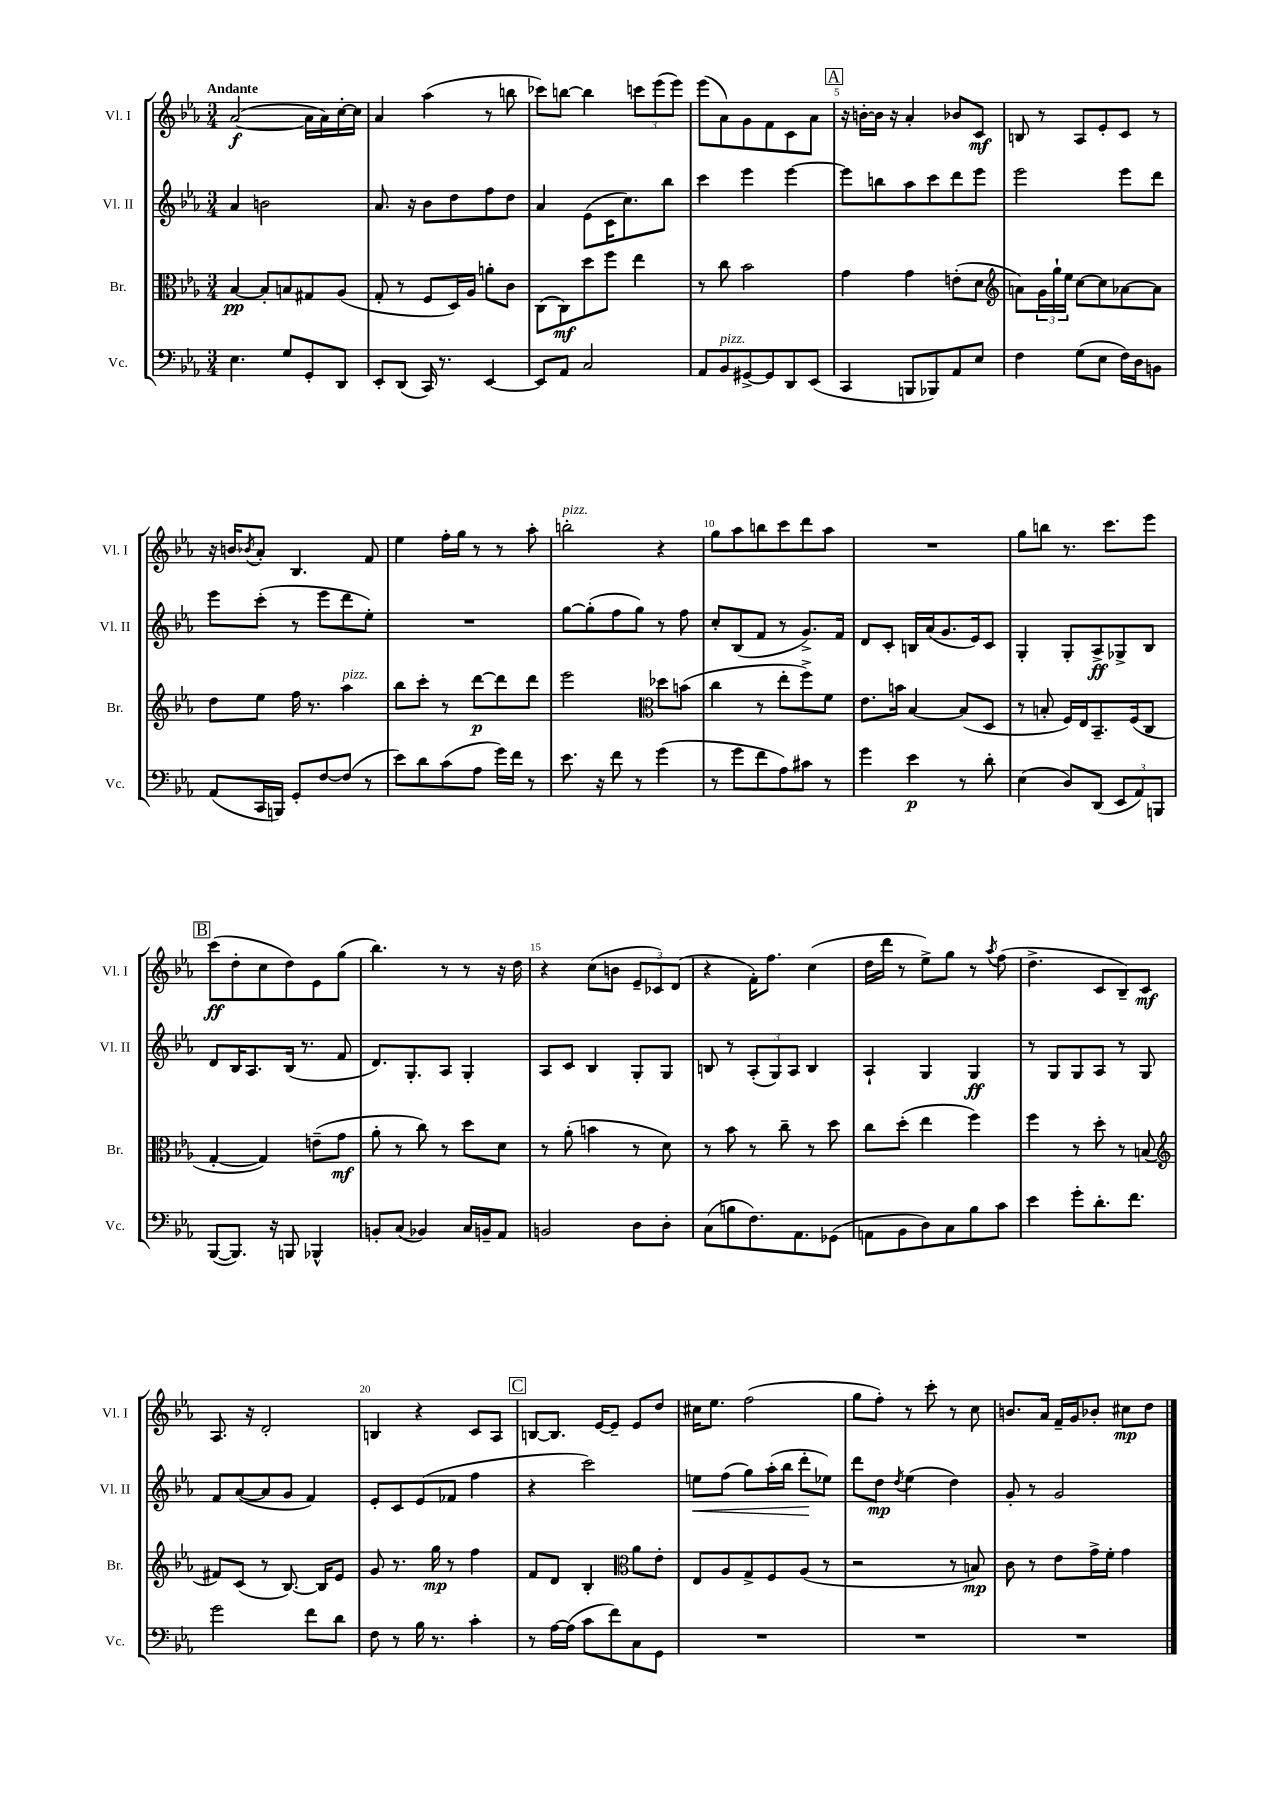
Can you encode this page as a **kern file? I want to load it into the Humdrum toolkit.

**kern	**dynam	**kern	**dynam	**kern	**dynam	**kern	**dynam
*part4	*part4	*part3	*part3	*part2	*part2	*part1	*part1
*staff4	*staff4	*staff3	*staff3	*staff2	*staff2	*staff1	*staff1
*I"Vc.	*	*I"Br.	*	*I"Vl. II	*	*I"Vl. I	*
*I'Vc.	*	*I'Br.	*	*I'Vl. II	*	*I'Vl. I	*
*clefF4	*	*clefC3	*	*clefG2	*	*clefG2	*
*k[b-e-a-]	*	*k[b-e-a-]	*	*k[b-e-a-]	*	*k[b-e-a-]	*
*M3/4	*	*M3/4	*	*M3/4	*	*M3/4	*
=1	=1	=1	=1	=1	=1	=1	=1
!	!	!	!	!	!	!LO:TX:a:B:t=Andante	!
4.E-\	.	[4B-/	pp	4a-/	.	([2a-/	f
.	.	8B-'/L]	.	2bn\	.	.	.
8G/L	.	8Bn/	.	.	.	.	.
8GG'/	.	8G#X/	.	.	.	16a-\LL]	.
.	.	.	.	.	.	16a-\)	.
8DD/J	.	(8A-/J	.	.	.	[16cc'\	.
.	.	.	.	.	.	16cc\JJ]	.
=2	=2	=2	=2	=2	=2	=2	=2
8EE-'/L	.	8G'/	.	8.a-/	.	4a-/	.
(8DD/J	.	8r	.	.	.	.	.
.	.	.	.	16r	.	.	.
16CC/)	.	8F/L	.	8b-\L	.	(4aa-\	.
8.r	.	.	.	.	.	.	.
.	.	16D/L)	.	8dd\	.	.	.
.	.	16A-/JJ	.	.	.	.	.
[4EE-/	.	8an'\L	.	8ff\	.	8r	.
.	.	8c\J	.	8dd\J	.	8bbn\	.
=3	=3	=3	=3	=3	=3	=3	=3
8EE-/L]	.	(8C\L	.	4a-/	.	8ccc-X\L)	.
8AA-/J	.	8C\)	mf	.	.	[8bbn\J	.
2C/	.	8dd\	.	(8e-\L	.	4bb\]	.
.	.	8ff\J	.	16c\K	.	.	.
.	.	.	.	8.cc\)	.	.	.
.	.	4ee-\	.	.	.	12cccn\L	.
.	.	.	.	.	.	(12eee-\	.
.	.	.	.	8bb-\J	.	.	.
.	.	.	.	.	.	12eee-\J)	.
=4	=4	=4	=4	=4	=4	=4	=4
8AA-/L	.	8r	.	4ccc\	.	(8eee-\L	.
!LO:TX:a:i:t=pizz.	!	!	!	!	!	!	!
8BB-/	.	8cc\	.	.	.	8a-\)	.
[8GG#X^/	.	2b-\	.	4eee-\	.	8g\	.
8GG#/]	.	.	.	.	.	8f\	.
8DD/	.	.	.	[4eee-\	.	8c\	.
(8EE-/J	.	.	.	.	.	8a-\J	.
!!LO:REH:place=s1:t=A
=5	=5	=5	=5	=5	=5	=5	=5
4CC/	.	4g\	.	8eee-\L]	.	16r	.
.	.	.	.	.	.	[16bn'\LL	.
.	.	.	.	8bbn\	.	16b\JJ]	.
.	.	.	.	.	.	16r	.
8BBBn/L	.	4g\	.	8aa-\	.	4a-'/	.
8BBB-X/)	.	.	.	8ccc\	.	.	.
8AA-/	.	(8en'\L	.	8ddd\	.	8b-X/L	.
8E-/J	.	8d\J	.	8eee-\J	.	8c/J	mf
=6	=6	=6	=6	=6	=6	=6	=6
*	*	*clefG2	*	*	*	*	*
4F\	.	8an\L)	.	2eee-\	.	8Bn/	.
.	.	24g\L	.	.	.	8r	.
.	.	24gg`\	.	.	.	.	.
.	.	24ee-\JJ	.	.	.	.	.
(8G\L	.	[8cc\L	.	.	.	8A-/L	.
8E-\J	.	8cc\]	.	.	.	8e-'/	.
16F\LL)	.	[8a-X\	.	8eee-\L	.	8c/J	.
16D\J	.	.	.	.	.	.	.
8BBn\J	.	8a-\J]	.	8ddd\J	.	8r	.
!!LO:LB:g=z
=7	=7	=7	=7	=7	=7	=7	=7
(8AA-/L	.	8dd\L	.	8eee-\L	.	16r	.
.	.	.	.	.	.	16bn/KL	.
.	.	.	.	.	.	8qb-X/	.
16CC/L	.	8ee-\J	.	(8ccc'\J	.	8a-'/J	.
16BBBn/JJ)	.	.	.	.	.	.	.
8GG'/L	.	16ff\	.	8r	.	4.B-/	.
.	.	8.r	.	.	.	.	.
[8F/	.	.	.	8eee-\L	.	.	.
!	!	!LO:TX:a:i:t=pizz.	!	!	!	!	!
(8F/J]	.	4aa-\	.	8ddd\	.	.	.
8r	.	.	.	8ee-'\J)	.	8f/	.
=8	=8	=8	=8	=8	=8	=8	=8
8e-\L)	.	8bb-\L	.	2.r	.	4ee-\	.
8d\	.	8ccc'\J	.	.	.	.	.
(8c\	.	8r	.	.	.	16ff'\LL	.
.	.	.	.	.	.	16gg\JJ	.
8A-\J	.	[8ddd\L	p	.	.	8r	.
16g\LL)	.	8ddd\]	.	.	.	8r	.
16f\JJ	.	.	.	.	.	.	.
8r	.	8ddd\J	.	.	.	8aa-'\	.
=9	=9	=9	=9	=9	=9	=9	=9
!	!	!	!	!	!	!LO:TX:a:i:t=pizz.	!
8.e-\	.	2eee-\	.	[8gg\L	.	2bbn'\	.
.	.	.	.	(8gg'\]	.	.	.
16r	.	.	.	.	.	.	.
8f\	.	.	.	8ff\	.	.	.
8r	.	.	.	8gg\J)	.	.	.
*	*	*clefC3	*	*	*	*	*
(4g\	.	8dd-X\L	.	8r	.	4r	.
.	.	(8bn\J	.	8ff\	.	.	.
=10	=10	=10	=10	=10	=10	=10	=10
8r	.	4cc\	.	8cc'/L	.	8gg\L	.
8g\L	.	.	.	(8B-/	.	8aa-\	.
8f\	.	8r	.	8f/J	.	8bbn\	.
8A-\)	.	8ee-'\L	.	8r	.	8ccc\	.
8c#X\J	.	8ff^\)	.	8.g^/L)	.	8ddd\	.
8r	.	8f\J	.	.	.	8aa-\J	.
.	.	.	.	16f/Jk	.	.	.
=11	=11	=11	=11	=11	=11	=11	=11
4g\	.	8.e-\L	.	8d/L	.	2.r	.
.	.	.	.	8c'/J	.	.	.
.	.	16bn\Jk	.	.	.	.	.
4e-\	p	[4B-/	.	16Bn/LL	.	.	.
.	.	.	.	(16a-/J	.	.	.
.	.	.	.	8.g/	.	.	.
8r	.	(8B-/L]	.	.	.	.	.
.	.	.	.	16e-/k)	.	.	.
8d'\	.	8D/J	.	8c/J	.	.	.
=12	=12	=12	=12	=12	=12	=12	=12
(4E-\	.	8r	.	4G'/	.	8gg\L	.
.	.	8Bn'/	.	.	.	8bbn\J	.
8D/L)	.	16F/LL)	.	8G'/L	.	8.r	.
.	.	16E-/J	.	.	.	.	.
(8DD/J	.	8.BB-~/	.	8A-^/	ff	.	.
.	.	.	.	.	.	8.ccc\L	.
12EE-/L	.	.	.	8G-X^/	.	.	.
.	.	(16F/k	.	.	.	.	.
12AA-/)	.	.	.	.	.	.	.
.	.	8C/J	.	8B-/J	.	8eee-\J	.
12BBBn/J	.	.	.	.	.	.	.
!!LO:LB:g=z
!!LO:REH:place=s1:t=B
=13	=13	=13	=13	=13	=13	=13	=13
([8BBB-/L	.	[4G'/	.	8d/L	.	(8ccc\L	ff
8.BBB-/J])	.	.	.	16B-/K	.	8dd'\	.
.	.	.	.	8.A-/	.	.	.
.	.	4G/])	.	.	.	8cc\	.
16r	.	.	.	.	.	.	.
8BBBn/	.	.	.	(16B-/Jk	.	8dd\)	.
.	.	.	.	8.r	.	.	.
4BBB-X^^/	.	(8en~\L	.	.	.	8e-\	.
.	.	8g\J	mf	8f/	.	(8gg\J	.
=14	=14	=14	=14	=14	=14	=14	=14
8BBn'/L	.	8a-'\	.	8.d/L)	.	4.bb-\)	.
(8C/J	.	8r	.	.	.	.	.
.	.	.	.	8.G'/	.	.	.
4BB-X/)	.	8cc\)	.	.	.	.	.
.	.	8r	.	8A-/J	.	8r	.
16C/LL	.	8dd\L	.	4G'/	.	8r	.
16BBn~/J	.	.	.	.	.	.	.
8AA-/J	.	8d\J	.	.	.	16r	.
.	.	.	.	.	.	16dd\	.
=15	=15	=15	=15	=15	=15	=15	=15
2BBn/	.	8r	.	8A-/L	.	4r	.
.	.	(8a-'\	.	8c/J	.	.	.
.	.	4bn\	.	4B-/	.	(8cc\L	.
.	.	.	.	.	.	8bn\J	.
8D\L	.	8r	.	8G'/L	.	12e-~/L	.
.	.	.	.	.	.	12c-X/)	.
8D'\J	.	8d\)	.	8G/J	.	.	.
.	.	.	.	.	.	(12d/J	.
=16	=16	=16	=16	=16	=16	=16	=16
(8C\L	.	8r	.	8Bn/	.	4r	.
8Bn\	.	8b-\	.	8r	.	.	.
8.F\)	.	8r	.	(12A-'/L	.	16f'\KL)	.
.	.	.	.	.	.	8.ff\J	.
.	.	.	.	12G/)	.	.	.
.	.	8cc~\	.	.	.	.	.
.	.	.	.	12A-/J	.	.	.
8.AA-\	.	.	.	.	.	.	.
.	.	8r	.	4B/	.	(4cc\	.
(8GG-X\J	.	8dd\	.	.	.	.	.
=17	=17	=17	=17	=17	=17	=17	=17
8AAn\L	.	8cc\L	.	4A-`/	.	16dd\LL	.
.	.	.	.	.	.	16ddd\JJ	.
8BB-\	.	(8dd'\J	.	.	.	8r	.
8D\)	.	4ee-\	.	4G/	.	8ee-^\L)	.
8C\	.	.	.	.	.	8gg\J	.
8B-\	.	4ff\)	.	4G/	ff	8r	.
.	.	.	.	.	.	8qaa-/	.
8c\J	.	.	.	.	.	(8ff\	.
=18	=18	=18	=18	=18	=18	=18	=18
4e-\	.	4ff\	.	8r	.	4.dd^\	.
.	.	.	.	8G/L	.	.	.
8g'\L	.	8r	.	8G/	.	.	.
8.d'\	.	8dd'\	.	8A-/J	.	8c/L	.
.	.	8r	.	8r	.	8B-~/)	.
8.f\J	.	.	.	.	.	.	.
.	.	(8Bn/	.	8G/	.	8c/J	mf
!!LO:LB:g=z
=19	=19	=19	=19	=19	=19	=19	=19
*	*	*clefG2	*	*	*	*	*
2g\	.	8f#X/L)	.	8f/L	.	8.A-/	.
.	.	(8c/J	.	([8a-/	.	.	.
.	.	.	.	.	.	16r	.
.	.	8r	.	8a-/]	.	2d'/	.
.	.	[8.B-/)	.	8g/J	.	.	.
8f\L	.	.	.	4f/)	.	.	.
.	.	16B-/KL]	.	.	.	.	.
8d\J	.	8e-/J	.	.	.	.	.
=20	=20	=20	=20	=20	=20	=20	=20
8F\	.	8g/	.	8e-'/L	.	4Bn/	.
8r	.	8.r	.	8c/	.	.	.
16B-\	.	.	.	(8e-/	.	4r	.
8.r	.	16gg\	mp	.	.	.	.
.	.	8r	.	8f-X/J	.	.	.
4c'\	.	4ff\	.	4ff\	.	8c/L	.
.	.	.	.	.	.	8A-/J	.
!!LO:REH:place=s1:t=C
=21	=21	=21	=21	=21	=21	=21	=21
8r	.	8f/L	.	4r	.	[8Bn/L	.
[16A-\LL	.	8d/J	.	.	.	8.B/J]	.
(16A-\JJ]	.	.	.	.	.	.	.
8c\L	.	4B-'/	.	2ccc\)	.	.	.
.	.	.	.	.	.	[16e-/KL	.
8f\)	.	.	.	.	.	8e-~/J]	.
*	*	*clefC3	*	*	*	*	*
8C\	.	8a-\L	.	.	.	8e-/L	.
8GG\J	.	8e-'\J	.	.	.	8dd/J	.
=22	=22	=22	=22	=22	=22	=22	=22
!	!	!	!	!	!LO:HP:b	!	!
2.r	.	8E-/L	.	8een\L	<	16cc#X\KL	.
.	.	.	.	.	.	8.ee-\J	.
.	.	8A-/	.	(8ff\J	.	.	.
.	.	8G^/	.	8gg\L)	.	(2ff\	.
.	.	8F/	.	(16aa-'\L	.	.	.
.	.	.	.	16bb-\JJ	.	.	.
.	.	(8A-/J	.	8ddd'\L	.	.	.
.	.	8r	.	8ee-X\J)	[	.	.
=23	=23	=23	=23	=23	=23	=23	=23
2.r	.	2r	.	8ddd\L	.	8gg\L	.
.	.	.	.	8dd\J	mp	8ff'\J)	.
.	.	.	.	8qdd/	.	.	.
.	.	.	.	(4ee-\	.	8r	.
.	.	.	.	.	.	8ccc'\	.
.	.	8r	.	4dd\)	.	8r	.
.	.	8Bn/)	mp	.	.	8cc\	.
=24	=24	=24	=24	=24	=24	=24	=24
2.r	.	8c\	.	8g'/	.	8.bn/L	.
.	.	8r	.	8r	.	.	.
.	.	.	.	.	.	16a-/Jk	.
.	.	8e-\L	.	2g/	.	16f~/LL	.
.	.	.	.	.	.	16g/J	.
.	.	16g^\L	.	.	.	8b-X'/J	.
.	.	16f'\JJ	.	.	.	.	.
.	.	4g\	.	.	.	8cc#X\L	mp
.	.	.	.	.	.	8dd\J	.
==	==	==	==	==	==	==	==
*-	*-	*-	*-	*-	*-	*-	*-
